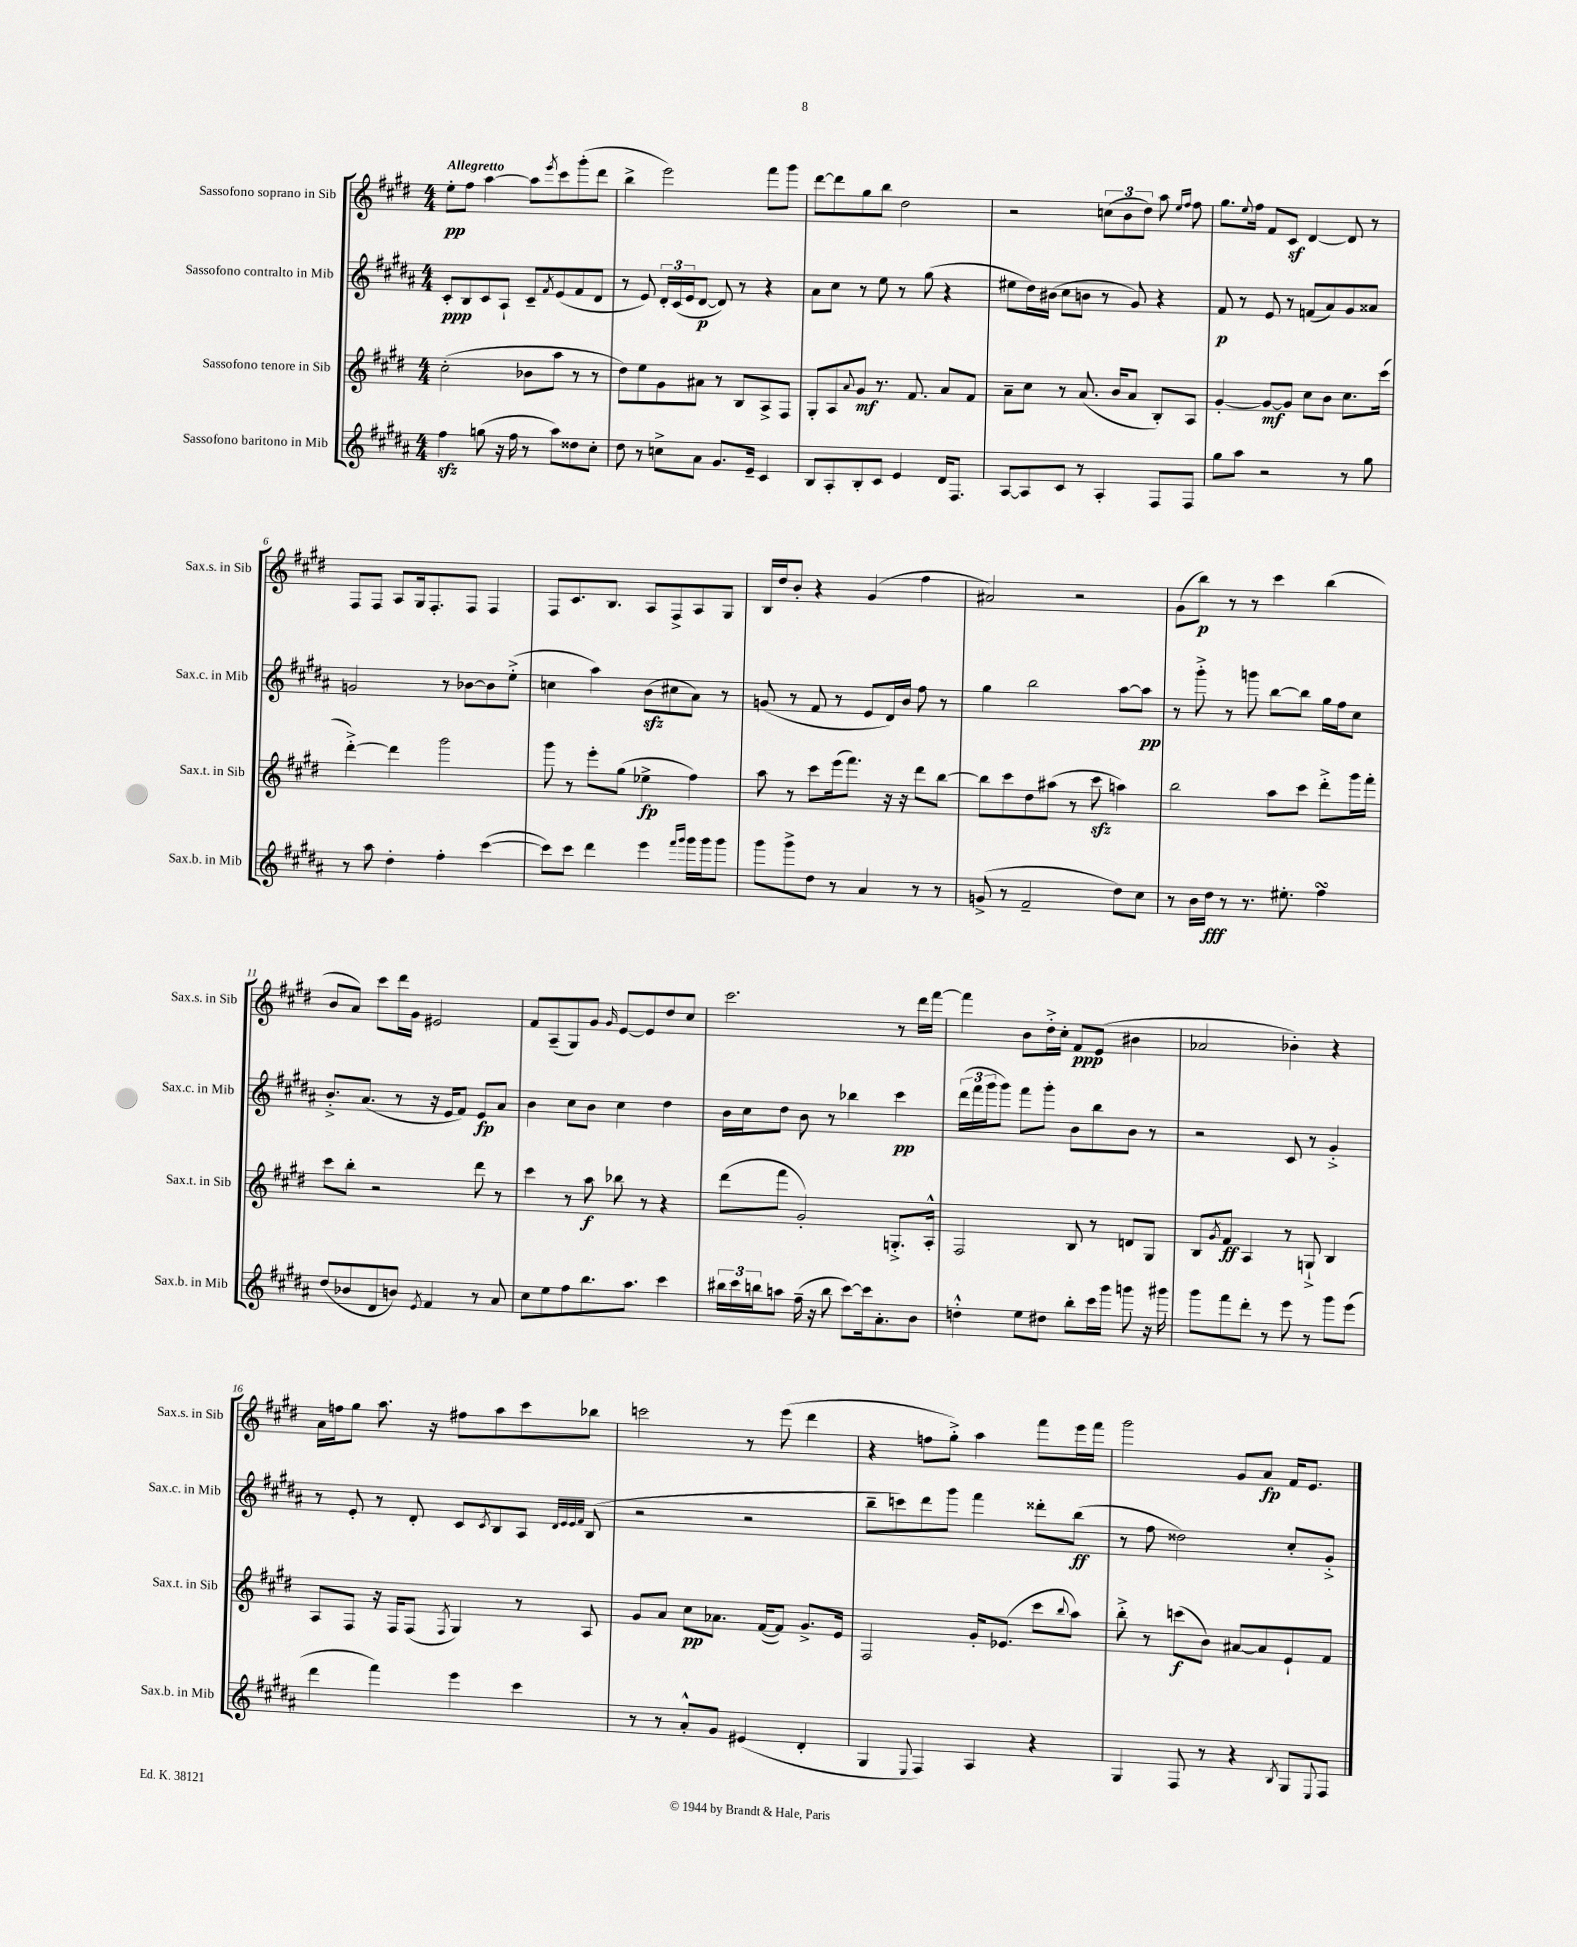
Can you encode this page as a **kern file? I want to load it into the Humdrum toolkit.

**kern	**kern	**kern	**kern
*staff4	*staff3	*staff2	*staff1
*clefG2	*clefG2	*clefG2	*clefG2
*k[f#c#g#d#a#]	*k[f#c#g#d#]	*k[f#c#g#d#a#]	*k[f#c#g#d#]
*M4/4	*M4/4	*M4/4	*M4/4
4ff#	(2cc#'	8c#'	8ee'
.	.	8B	8ff#
(8gg	.	8c#	[4aa
16r	.	8A#`	.
16ff#	.	.	.
8r	8b-	8c#~	8aa]
.	.	8qf#	8qeee
8aa#)	8aa	(8e	8ccc#
8dd##	8r	8f#	(8ggg#'
8cc#'	8r	8d#	8ddd#
=	=	=	=
8dd#	8dd#)	8r	4bb^
8r	8ee	8e)	.
8cc^	8g#	24d#'	2eee)
.	.	(24c#	.
.	.	24e	.
8a#	8a#	[8d#	.
8.g#	8r	8d#])	.
.	8B	8r	.
16e~	.	.	.
4c#	8A^	4r	8fff#
.	8F#	.	8ggg#
=	=	=	=
8B	8G#'	8a#	[8ddd#
8A#'	8A	8cc#	8ddd#]
.	8qqa	.	.
8B'	8g#	8r	8gg#
8c#	8.r	8ee	8bb
4e	.	8r	2dd#
.	8.f#	.	.
.	.	(8gg#	.
16d#	8a	4r	.
8.F#	.	.	.
.	8f#	.	.
=	=	=	=
[8A#	8a~	8ee#	2r
8A#]	8cc#	16dd#)	.
.	.	(16b#	.
8c#	8r	8cc#	.
8r	(8.a	8b	.
4A#'	.	8r	(12cc
.	16b	.	.
.	.	.	12b
.	8a	8g#)	.
.	.	.	12dd#)
8F#	8B')	4r	8aa
.	.	.	16qqee
.	.	.	16qqff#
8F#	8A	.	8ff#
=	=	=	=
8gg#	[4g#'	8f#	8.gg#
8aa#	.	8r	.
.	.	.	8qqee
.	.	.	16ff#
2r	8g#_	8e	8f#
.	8g#]	8r	8c#
.	8cc#	(8f	[4d#
.	8b	8a#)	.
8r	8.cc#	8g#	8d#]
8gg#	.	8a##	8r
.	(16ccc#	.	.
=	=	=	=
8r	[4ddd#'^)	2g	8F#
8aa#	.	.	8F#
4dd#'	4ddd#]	.	8A
.	.	.	16G#
.	.	.	8.F#'
4ff#'	2ggg#	8r	.
.	.	[8b-	8F#
([4ccc#	.	8b-]	4F#
.	.	(8ee'^	.
=	=	=	=
8ccc#])	8ggg#	4cc	8F#
8ccc#	8r	.	8.c#
4ddd#	8eee'	4aa#)	.
.	.	.	8.B
.	(8gg#	.	.
4eee	4ee-^	(8b	8A
.	.	8cc#	8F#^
16qqfff#	.	.	.
16qqggg#	.	.	.
16ggg#	4ff#)	8a#)	8A
16ggg#	.	.	.
8ggg#	.	8r	8G#
=	=	=	=
8ggg#	8aa	(8g	16B
.	.	.	16dd#
8ggg#^	8r	8r	8b'
8dd#	8ccc#	8f#	4r
8r	(16eee	8r	.
.	8.fff#)	.	.
4a#	.	8e	(4g#
.	16r	16d#)	.
.	16r	16b	.
8r	8ddd#	8ff#	4ff#
8r	[8bb	8r	.
=	=	=	=
(8g^	8bb]	4gg#	2a#)
8r	8ccc#	.	.
2f#~	8dd#	2bb	.
.	(8aa#	.	.
.	8r	.	2r
.	8ccc#	.	.
8dd#)	4aa)	[8aa#	.
8cc#	.	8aa#]	.
=	=	=	=
8r	2bb	8r	(8g#
16b	.	8ggg#'^	8bb)
16dd#	.	.	.
8r	.	8r	8r
8.r	.	8ggg	8r
.	8aa	[8bb	4ccc#
8.ee#'	.	.	.
.	8ccc#	8bb]	.
4ff#	8ddd#'^	16gg#	(4bb
.	.	16ff#	.
.	16ggg#	8cc#	.
.	16fff#'	.	.
=	=	=	=
(8dd#	8ccc#	8.b'^	8b
8b-	8bb'	.	8a)
.	.	(8.a#	.
8d#	2r	.	8ccc#
8b)	.	8r	16ddd#
.	.	.	16g#
8qe	.	.	.
4f#	.	16r	2e#
.	.	16e	.
.	.	8f#)	.
8r	8ddd#	8e	.
8a#	8r	8a#	.
=	=	=	=
8cc#	4ccc#	4b	8f#
8ee	.	.	(8A~
8ff#	8r	8cc#	8G#)
8.bb	8aa	8b	8g#
.	.	.	16qqg#
.	8bb-	4cc#	[8e
8.aa#	.	.	.
.	8r	.	8e]
4ccc#	4r	4dd#	8dd#
.	.	.	8cc#
=	=	=	=
24bb#	(8ddd#	16b	2.ccc#
24ccc#	.	.	.
.	.	16cc#	.
24bb	.	.	.
8aa	8fff#	8dd#	.
(16ff#~	2g#')	8b	.
16r	.	.	.
8bb	.	8r	.
[8ccc#)	.	4bb-	.
16ccc#]	.	.	.
8.a#'	.	.	.
.	8.G'^	4ccc#	8r
8b	.	.	16ddd#
.	16A'^^	.	[16fff#
=	=	=	=
4dd'^^	2F#	(24ddd#	4fff#]
.	.	24fff#	.
.	.	24ggg#	.
.	.	8ggg#)	.
8ee	.	8fff#	8b
8dd#	.	8ggg#'	16dd#'^
.	.	.	16cc#'
8bb'	8B	8b	8f#
16ccc#	8r	8bb	(8e
16ggg#	.	.	.
8ggg	8d	8b	4b#
16r	8G#	8r	.
16ggg#	.	.	.
=	=	=	=
8ggg#	8B	2r	2a-
.	8qg#	.	.
8fff#	8f#	.	.
8ddd#'	4A	.	.
8r	.	.	.
8eee	8r	8c#	4b-')
8r	8G`^	8r	.
8ggg#	4B	4g#'^	4r
(8eee	.	.	.
=	=	=	=
4ddd#	8A	8r	16a
.	.	.	16ff
.	8F#	8e'	8gg#
4fff#)	16r	8r	8.aa
.	16F#	.	.
.	(8F#	8d#'	.
.	.	.	16r
.	8qF#	.	.
4eee	4G#)	8c#	8ff#
.	.	8qc#	.
.	.	8B	8aa
4ccc#	8r	8A#	8ccc#
.	.	32qqd#	.
.	.	32qqe	.
.	.	32qqe	.
.	.	32qqf#	.
.	8A	(8B	8bb-
=	=	=	=
8r	8g#	2r	2ccc
8r	8a	.	.
8a#'^^	8cc#	.	.
8g#	8.a-	.	.
(4e#	.	2r	8r
.	([16f#	.	.
.	8f#])	.	(8eee
4d#'	8.g#^	.	4ddd#
.	16e	.	.
=	=	=	=
4G#	2F#	8bb~	4r
.	.	8ccc)	.
8qqE	.	.	.
4F#)	.	8ddd#	8ff
.	.	8ggg#	8gg#'^)
4A#	16g#'	4fff#	4aa
.	(8.e-	.	.
4r	8ccc#	8ddd##'	8fff#
.	8qqbb	.	.
.	8aa)	(8bb	16eee
.	.	.	16fff#
=	=	=	=
4G#	8bb'^	8r	2ggg#
.	8r	8ff#	.
8F#	(8ccc	2dd##)	.
8r	8b)	.	.
4r	[8a#	.	8g#
.	8a#]	.	8a
8qB	.	.	.
8G#	8e`	8cc#'	16f#
.	.	.	8.e
8qqE	.	.	.
8F#	8f#	8g#'^	.
==	==	==	==
*-	*-	*-	*-
